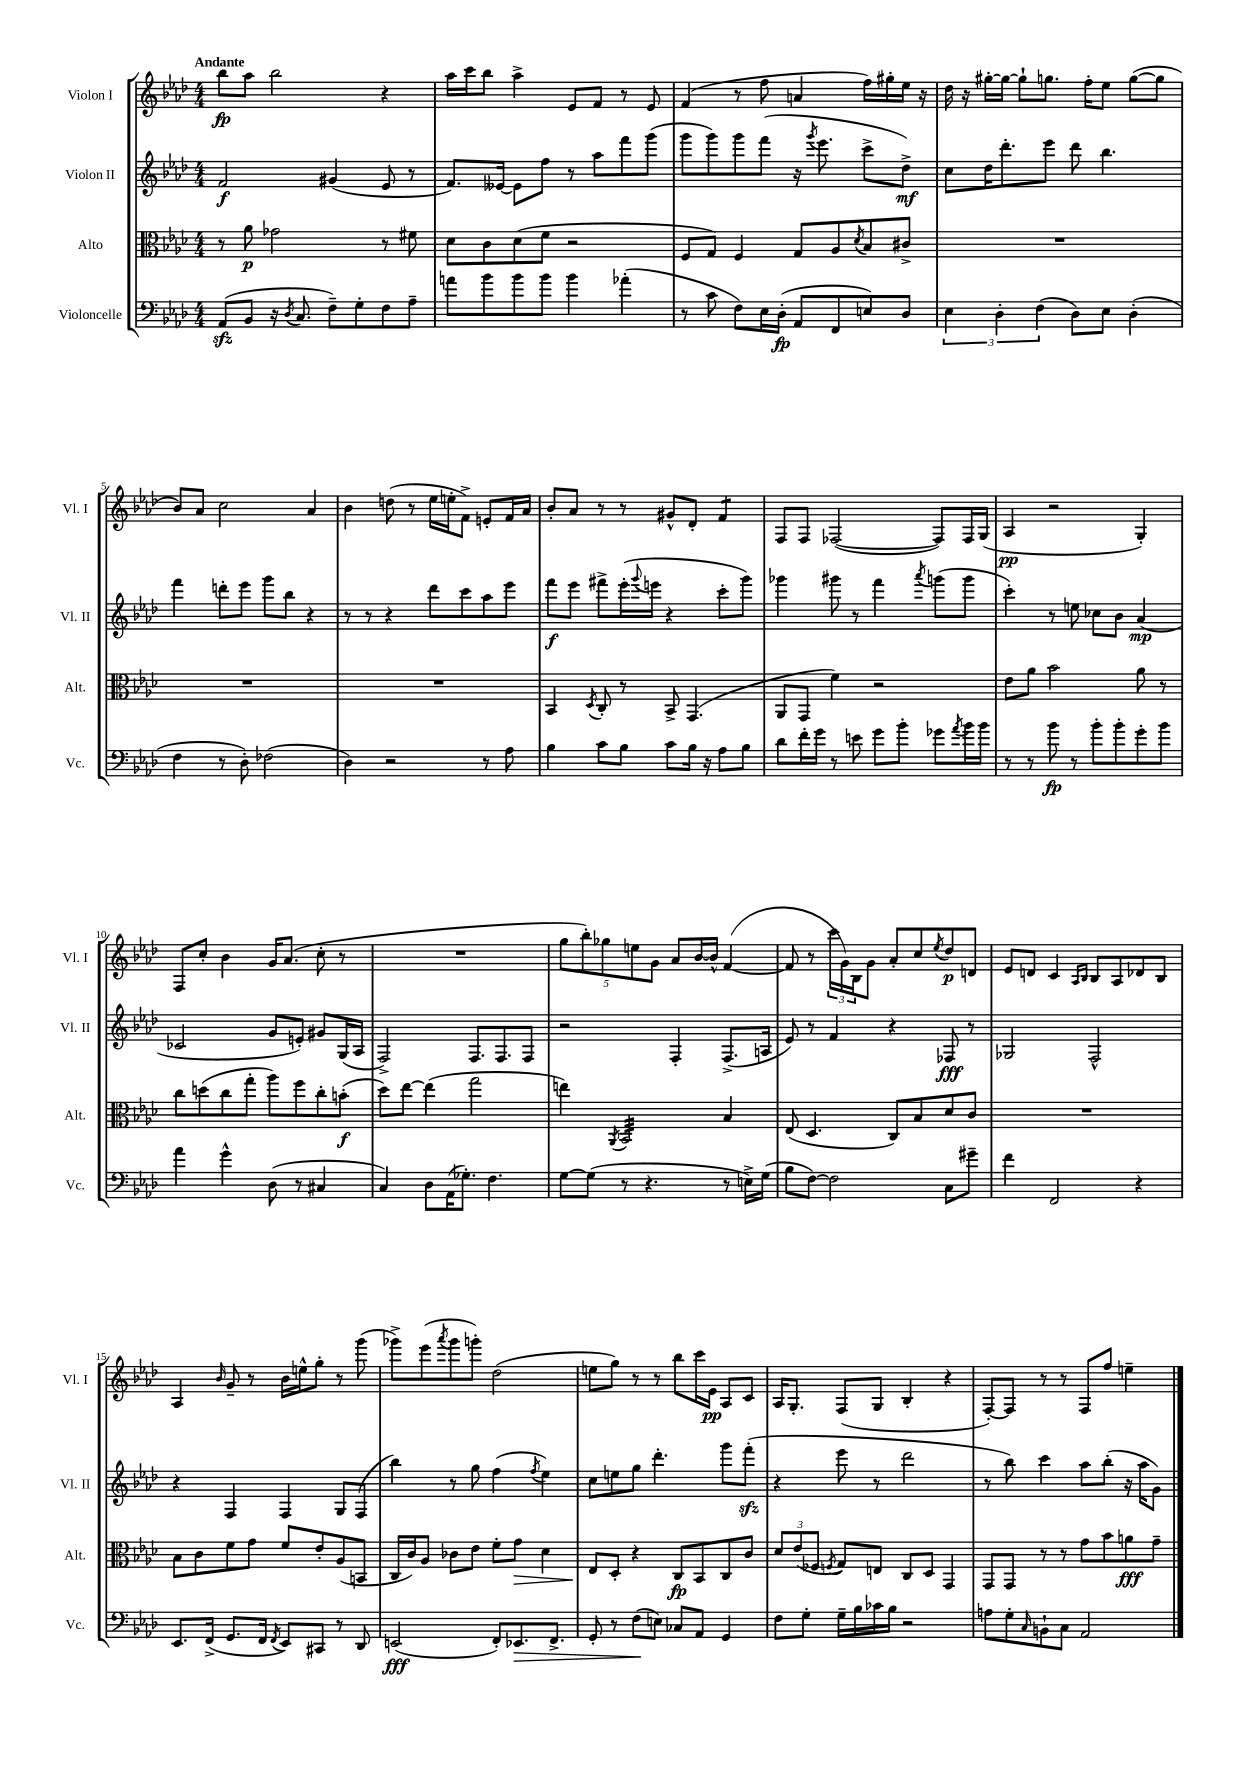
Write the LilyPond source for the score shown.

<<
\new StaffGroup <<
\new Staff = "s0" \with { instrumentName = "Violon I" shortInstrumentName = "Vl. I" } {
    \clef treble \key aes \major \numericTimeSignature \time 4/4 \tempo "Andante"
    bes''8\fp aes''8 bes''2 r4 |
    aes''16 c'''16 bes''8 aes''4-> ees'8 f'8 r8 ees'8 |
    f'4( r8 f''8 a'4 f''16) gis''16-. ees''16 r16 |
    des''16 r16 gis''16~-. gis''16~ gis''8-! g''8. f''16-. ees''8 g''8~( g''8 |
    bes'8) aes'8 c''2 aes'4 |
    bes'4 d''8( r8 ees''16 e''16-. f'8->) e'8-. f'16 aes'16 |
    bes'8-. aes'8 r8 r8 gis'8-^ des'8-. f'4:8 |
    f8 f8 fes2~( fes8) fes16 g16( |
    aes4\pp r2 g4-.) |
    f8 c''8-. bes'4 g'16 aes'8.( c''8-. r8 |
    R1 |
    \tuplet 5/4 { g''8 bes''8-.) ges''8 e''8 g'8 } aes'8 bes'16~ bes'16-^ f'4~( |
    f'8 r8 \tuplet 3/2 { c'''16 g'16) bes16 } g'8 aes'8-. c''8 \acciaccatura { ees''8 } des''8\p d'8 |
    ees'8 d'8 c'4 \grace { aes16 bes16 } bes8 aes8 des'8 bes8 |
    aes4 \grace { bes'16 } g'8-- r8 bes'16 e''16-^ g''8-. r8 g'''8( |
    ges'''8->) ees'''8( \acciaccatura { aes'''8 } ges'''8 g'''8-.) des''2( |
    e''8 g''8) r8 r8 bes''8 c'''16 ees'16\pp aes8 c'8 |
    aes16 g8.-. f8( g8 bes4-. r4 |
    f8~-.) f8 r8 r8 f8 f''8 e''4-- \bar "|." |
}
\new Staff = "s1" \with { instrumentName = "Violon II" shortInstrumentName = "Vl. II" } {
    \clef treble \key aes \major \numericTimeSignature \time 4/4
    f'2\f gis'4( ees'8 r8 |
    f'8.) eeses'16~ eeses'8 f''8 r8 aes''8 f'''8 g'''8( |
    g'''8 g'''8) g'''8 f'''8( r16 \acciaccatura { g'''8 } ees'''8. c'''8-> des''8->\mf) |
    c''8 des''16 des'''8.-. ees'''8 des'''8 bes''4. |
    f'''4 d'''8-. ees'''8 g'''8 bes''8 r4 |
    r8 r8 r4 des'''8 c'''8 aes''8 ees'''8 |
    f'''8\f ees'''8 fis'''8-> ees'''16-.( \appoggiatura { g'''8 } e'''16 r4 c'''8-. g'''8) |
    ges'''4 gis'''8 r8 f'''4 \acciaccatura { aes'''8 } g'''8( g'''8 |
    c'''4-.) r8 e''8 ces''8 bes'8 aes'4\mp( |
    ces'2 g'8 e'8-.) gis'8 g16( aes16 |
    f2->) f8. f8. f8 |
    r2 f4-. f8.->( a16 |
    ees'8) r8 f'4 r4 fes8\fff r8 |
    ges2 f2-^ |
    r4 f4 f4 g8 f8( |
    bes''4) r8 g''8 f''4( \acciaccatura { f''8 } ees''4) |
    c''8 e''8 g''8 des'''4.-. g'''8 f'''8-.\sfz( |
    r4 ees'''8 r8 des'''2 |
    r8 bes''8) c'''4 aes''8 bes''8-.( r16 aes''16 g'8) \bar "|." |
}
\new Staff = "s2" \with { instrumentName = "Alto" shortInstrumentName = "Alt." } {
    \clef alto \key aes \major \numericTimeSignature \time 4/4
    r8 aes'8\p ges'2 r8 fis'8 |
    des'8 c'8 des'8( f'8 r2 |
    f8 g8) f4 g8 aes8 \acciaccatura { des'8 } bes8 cis'8-> |
    R1 |
    R1 |
    R1 |
    bes,4 \acciaccatura { des8 } c8-. r8 bes,8-> g,4.( |
    aes,8 g,8 f'4) r2 |
    ees'8 aes'8 bes'2 aes'8 r8 |
    c''8 d''8( c''8 g''8-. aes''8) f''8 c''8-. b'8-.\f( |
    des''8) ees''8~ ees''4( g''2 |
    e''4) \acciaccatura { aes,8 } bes,2:32 bes4 |
    ees8( des4. c8) bes8 des'8 c'8 |
    R1 |
    bes8 c'8 f'8 g'8 f'8 ees'8-. aes8( b,8 |
    c16 c'16) aes8 ces'8 ees'8 f'8-. g'8\> des'4 |
    ees8\! des8-. r4 c8\fp bes,8 c8 c'8 |
    \tuplet 3/2 { des'8 ees'8( fes8 } \acciaccatura { f8 } g8) e8 c8 des8 g,4 |
    g,8 g,8 r8 r8 g'8 bes'8 a'8\fff g'8-- \bar "|." |
}
\new Staff = "s3" \with { instrumentName = "Violoncelle" shortInstrumentName = "Vc." } {
    \clef bass \key aes \major \numericTimeSignature \time 4/4
    aes,8\sfz( bes,8 r16 \acciaccatura { des8 } c8. f8--) g8-. f8 aes8-- |
    a'8 bes'8 bes'8 bes'8 bes'4 aes'4-.( |
    r8 c'8 f8) ees16 des16-.\fp( aes,8 f,8 e8) des8 |
    \tuplet 3/2 { ees4 des4-. f4( } des8) ees8 des4-.( |
    f4 r8 des8-.) fes2( |
    des4) r2 r8 aes8 |
    bes4 c'8 bes8 c'8 bes16 r16 aes8 bes8 |
    des'8 f'16-. g'16 r8 e'8 g'8 bes'8-. ges'8 \acciaccatura { aes'8 } bes'16 bes'16 |
    r8 r8 bes'8\fp r8 bes'8-. bes'8-. g'8-. bes'8 |
    aes'4 g'4-^ des8( r8 cis4 |
    c4) des8 aes,16( ges8.-.) f4. |
    g8~ g8( r8 r4. r8 e16->) g16( |
    bes8 f8~) f2 c8 gis'8-- |
    f'4 f,2 r4 |
    ees,8. f,16->( g,8. f,16 \acciaccatura { f,8 } ees,8) cis,8 r8 des,8 |
    e,2\fff( f,8-.) ees,8.\> f,8.-> |
    g,8-. r8 f8\!( e8) ces8 aes,8 g,4 |
    f8 g8-. g16-- bes16 ces'16 bes16 r2 |
    a8 g8-. \grace { c16 } b,8-! c8 aes,2 \bar "|." |
}
>>
>>
